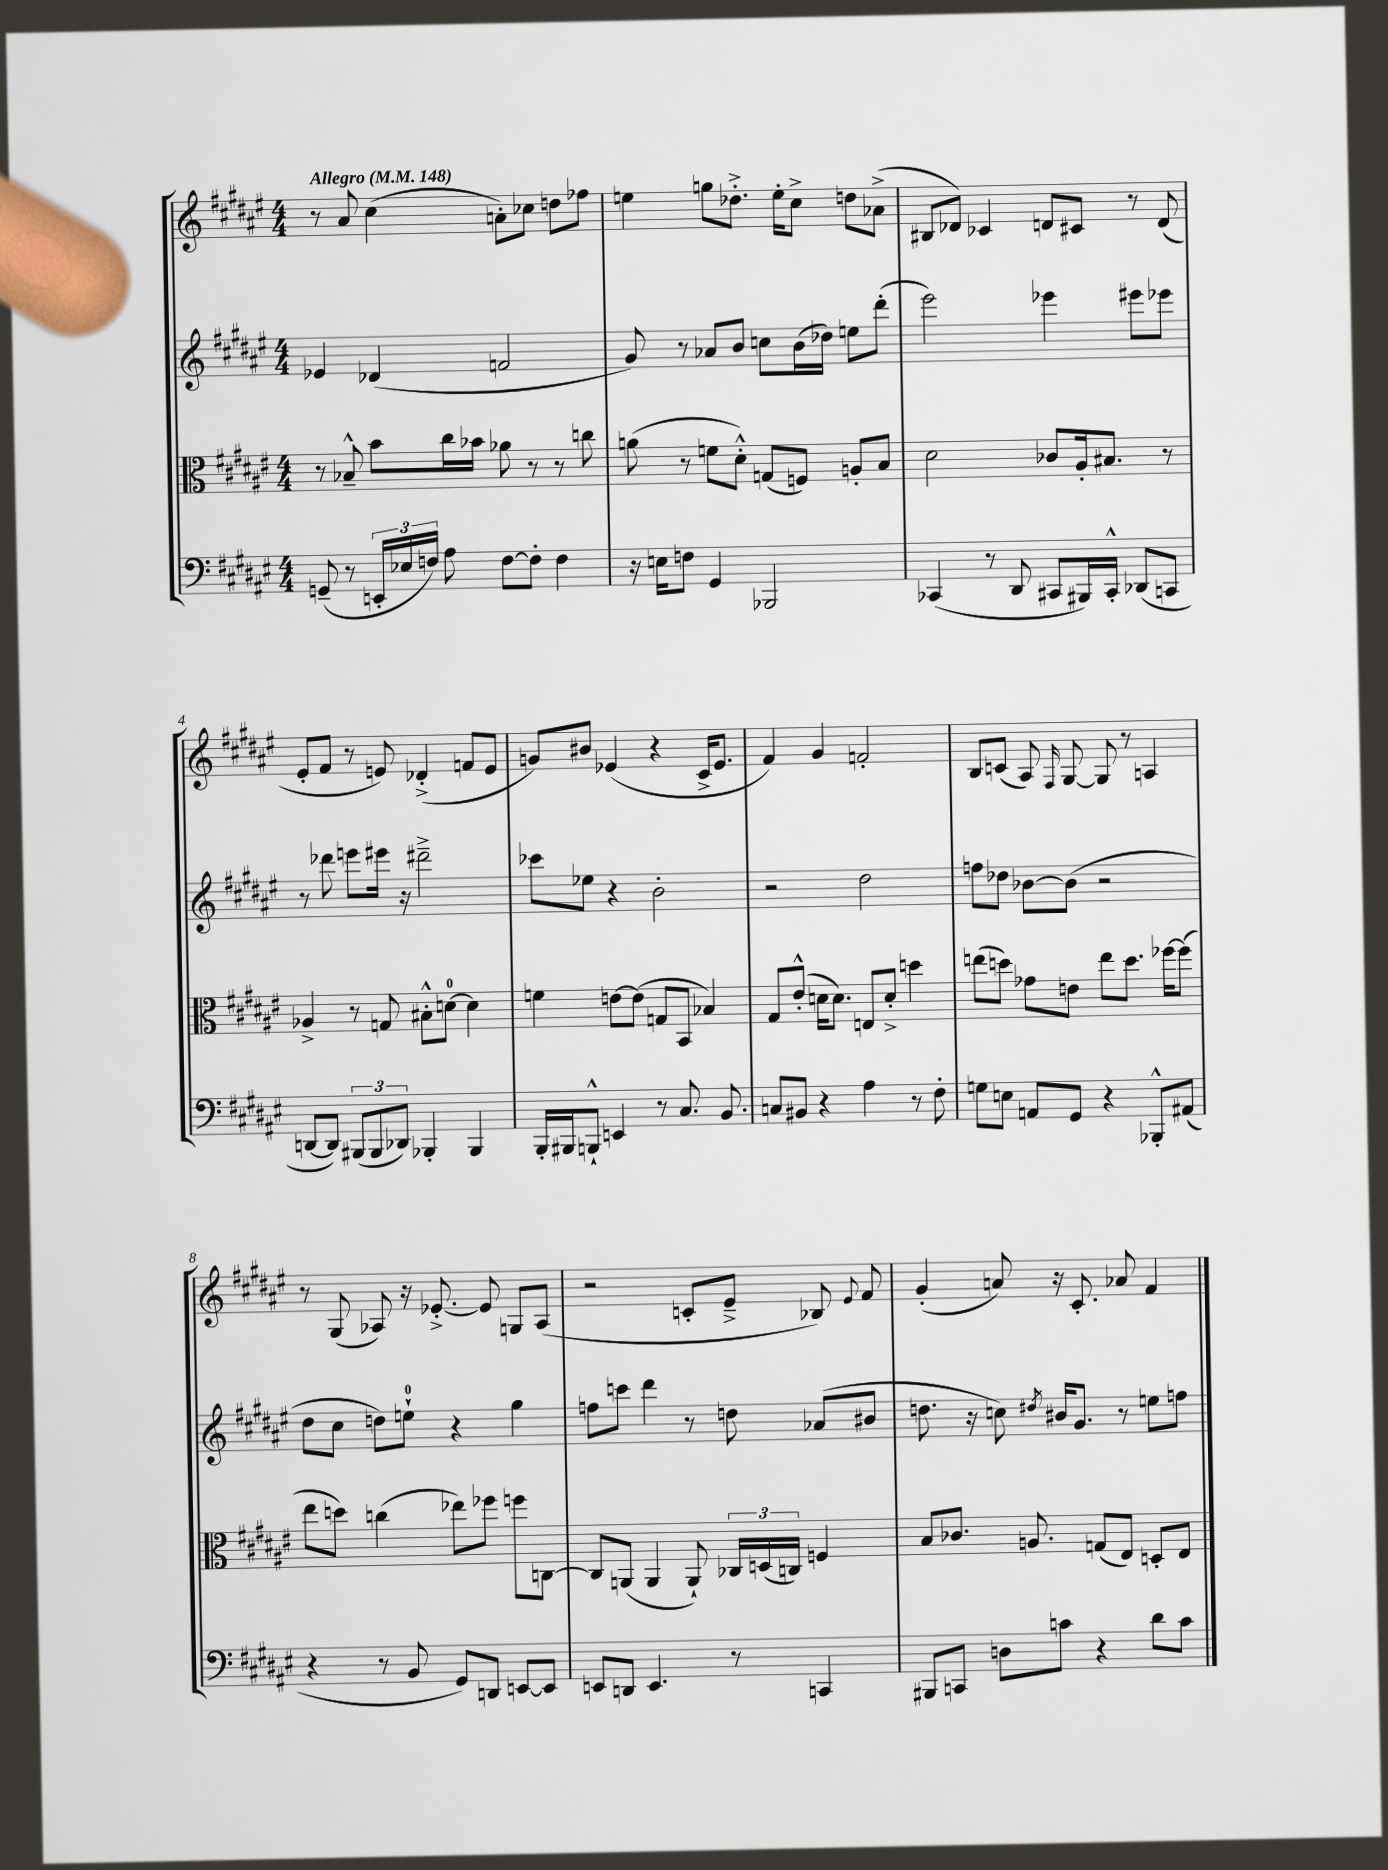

**kern	**kern	**kern	**kern
*staff4	*staff3	*staff2	*staff1
*clefF4	*clefC3	*clefG2	*clefG2
*k[f#c#g#d#a#e#]	*k[f#c#g#d#a#e#]	*k[f#c#g#d#a#e#]	*k[f#c#g#d#a#e#]
*M4/4	*M4/4	*M4/4	*M4/4
*MM148	*MM148	*MM148	*MM148
(8GG~	8r	4e-	8r
8r	8B-~^^	.	8a#
24EE'	8b	(4d-	(4cc#
24E-	.	.	.
24F)	.	.	.
8A#	16cc#	.	.
.	16b-	.	.
[8F	8a-	2f	8a')
8F']	8r	.	8cc-
4F	8r	.	8dd
.	8cc	.	8ff-
=	=	=	=
16r	(8a	8g#)	4ee
16E	.	.	.
8F	8r	8r	.
4GG#	8f	8a-	8gg
.	8d#'^^)	8b	8.dd-'^
2BBB-	(8G	8cc	.
.	.	.	16ee'
.	8F)	(16b	8cc#^
.	.	16dd-)	.
.	8A'	8ee	8dd
.	8B	(8ddd#'	(8a-^
=	=	=	=
(4CC-	2d#	2eee#)	8B#
.	.	.	8d-)
8r	.	.	4c-
8DD#	.	.	.
8CC#	8c-	4eee-	8d
16BBB#)	16A#'	.	8c#
16CC#'^^	8.B#	.	.
(8DD-	.	8eee#	8r
8CC	8r	8eee-	(8d
=	=	=	=
[8DD	4A-^	8r	8e#'
8DD])	.	8ddd-	8f#
(12BBB#	8r	8eee	8r
12BBB#	.	.	.
.	8G	16eee#	8e)
12DD-)	.	.	.
.	.	16r	.
4BBB-'	8B#'^^	2ddd#~^	(4d-'^
.	[8d	.	.
4BBB-	4d]	.	8f
.	.	.	8e
=	=	=	=
16BBB'	4f	8ccc-	8g)
16BBB#	.	.	.
8BBB`^^	.	8ee-	8b#
4EE	[8e	4r	(4e-
.	(8e]	.	.
8r	8G	2b'	4r
8.C#	8BB	.	.
.	4B-)	.	16c#^
8.BB	.	.	8.e-
=	=	=	=
8C	8G#	2r	4f#)
8BB#	(8e#'^^	.	.
4r	16d	.	4g#
.	8.d)	.	.
4A#	8E	2dd#	2f'
.	8d'^	.	.
8r	4dd	.	.
8F#'	.	.	.
=	=	=	=
8G	(8ee	8ff	8B
8E	8dd)	8dd-	(8c
8AA	8g-	[8b-	8A#)
.	.	.	16qqF#
8GG#	8e	(8b-]	[8G#
4r	8ee	2r	8G#]
.	8.dd	.	8r
8BBB-'^^	.	.	4A
.	[16ff-	.	.
(8AA#	(8ff-]	.	.
=	=	=	=
4r	8ee#	8dd#	8r
.	8dd)	8cc#	(8G#
8r	(4cc	8dd)	8A-)
8BB	.	8ee`	16r
.	.	.	[8.e-'^
8GG#)	8ee-)	4r	.
8DD	8ff-	.	8e-]
[8EE	8ff	4gg#	8G
8EE]	[8C	.	(8A-
=	=	=	=
8EE	8C]	8ff	2r
8DD	(8AA	8ccc	.
4.EE	4AA	4ddd#	.
.	8AA`)	8r	8c'
8r	24C-	8dd	8e#~^
.	(24D	.	.
.	24C)	.	.
4CC	4F	(8a-	8B-)
.	.	.	8qqe#
.	.	8b#	8f#
=	=	=	=
8BBB#	8B	8.dd	(4g#'
8CC	8.c-	.	.
.	.	16r	.
8D	.	8cc)	8a)
.	8.A	.	.
.	.	8qdd#	.
8c	.	16b#	16r
.	.	8.g#	8.c#'
4r	(8G	.	.
.	8E#)	8r	8a-
8d#	8D'	8ee	4f#
8c	8E#	8ff	.
==	==	==	==
*-	*-	*-	*-
